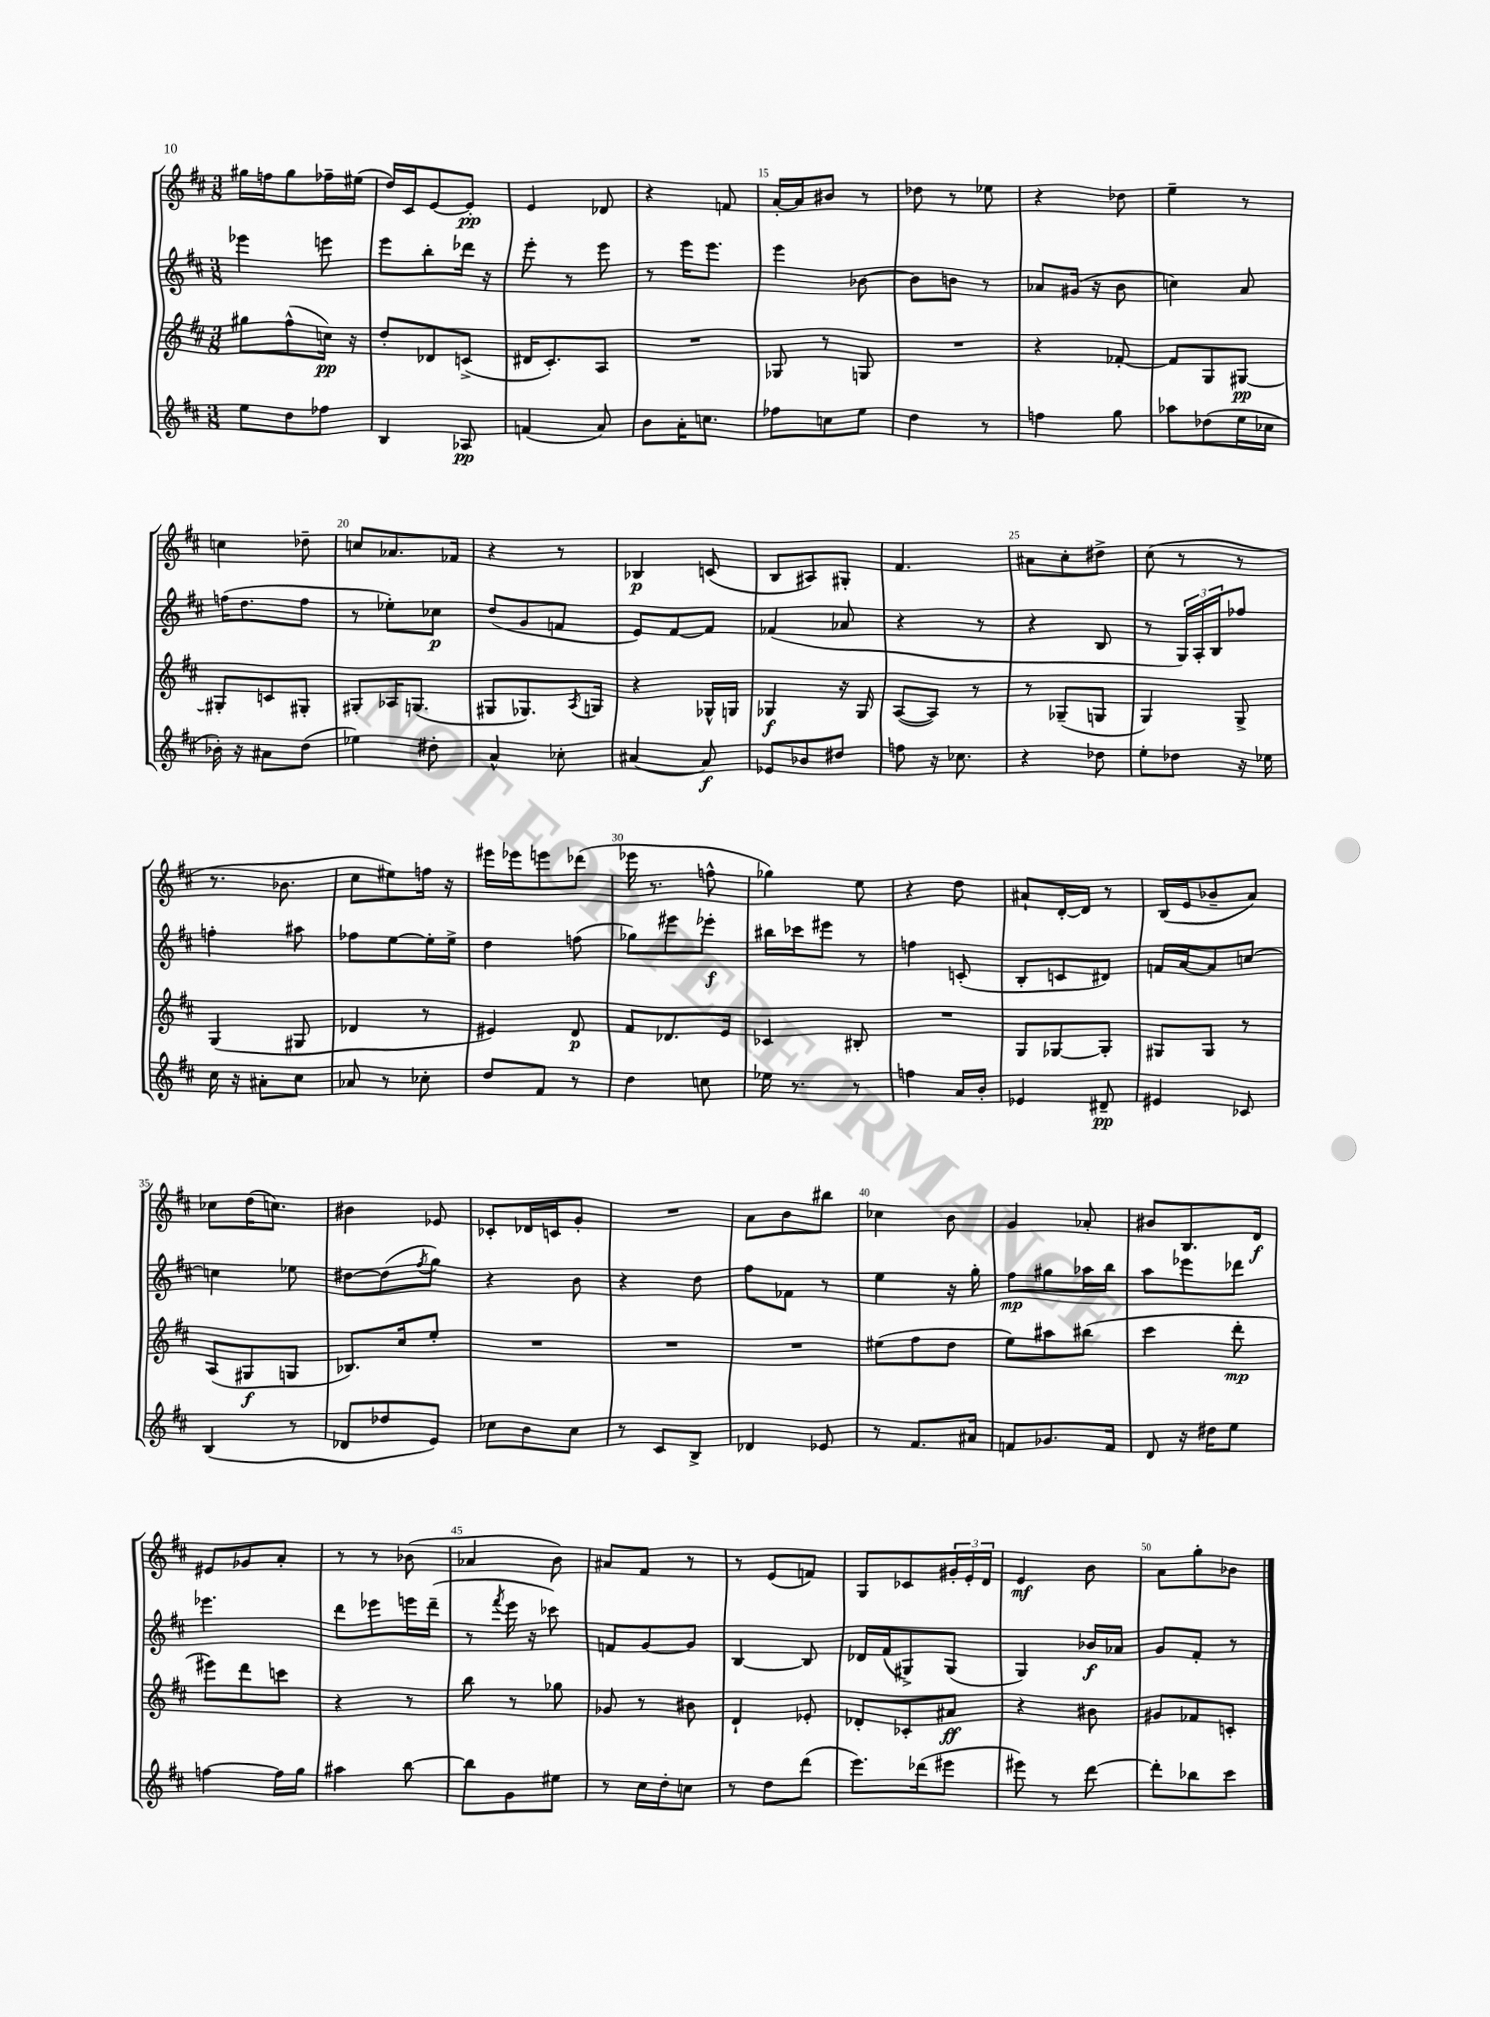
<<
\new StaffGroup <<
\new Staff = "s0" {
    \clef treble \key d \major \numericTimeSignature \time 3/8
    gis''16 f''16 gis''8 fes''16-- eis''16( |
    d''16) cis'16 e'8~ e'8-.\pp |
    e'4 des'8 |
    r4 f'8 |
    a'16~-. a'16 bis'8 r8 |
    des''8 r8 ees''8 |
    r4 des''8 |
    e''4-- r8 |
    c''4 des''8-- |
    c''8 aes'8. fes'16 |
    r4 r8 |
    bes4\p c'8( |
    b8 ais8) gis8-. |
    fis'4. |
    ais'8 cis''8-. dis''8-> |
    cis''8( r8 r8 |
    r8. bes'8. |
    cis''8 eis''8) f''16 r16 |
    eis'''16 ees'''16 e'''8 des'''8( |
    ees'''16 r8. f''8-^ |
    ges''4) e''8 |
    r4 d''8 |
    ais'8-! d'16~-. d'16 r8 |
    b16( e'16 bes'8-- a'8) |
    ces''8 d''16( c''8.) |
    bis'4 ees'8 |
    ces'8-. des'16 c'16 g'8-. |
    R4. |
    a'8 b'8 bis''8 |
    ces''4 b'8 |
    g'4 aes'8-. |
    bis'8 b8. d'16\f |
    eis'8 ges'8 a'8-. |
    r8 r8 bes'8( |
    aes'4 b'8) |
    ais'8 fis'8 r8 |
    r8 e'8( f'8) |
    g8 ces'8 \tuplet 3/2 { gis'16-. e'16-. d'16 } |
    e'4\mf b'8 |
    a'8 g''8-. bes'8 \bar "|." |
}
\new Staff = "s1" {
    \clef treble \key d \major \numericTimeSignature \time 3/8
    ees'''4 e'''8 |
    e'''8 b''8-. des'''16 r16 |
    e'''8-. r8 e'''8 |
    r8 e'''16 e'''8. |
    e'''4 bes'8~ |
    bes'8 b'8 r8 |
    aes'8 gis'16( r16 b'8 |
    c''4) a'8 |
    f''16( d''8. f''8 |
    r8 ees''8-.) ces''8\p |
    d''8( g'8 f'8 |
    e'8) fis'8~ fis'8 |
    fes'4( aes'8 |
    r4 r8 |
    r4 b8 |
    r8 \tuplet 3/2 { g16) a16-. b16 } fes''8 |
    f''4-. ais''8 |
    fes''8 e''8~ e''16-. e''16-> |
    d''4 f''8( |
    ges''8) eis'''8 ees'''8-.\f |
    bis''16 ces'''16 eis'''8 r8 |
    f''4 c'8-.( |
    b8-. c'8 dis'8) |
    f'16 a'16~ a'8 c''8~ |
    c''4 ees''8 |
    dis''8~ dis''8( \acciaccatura { fis''8 } g''8) |
    r4 b'8 |
    r4 d''8 |
    fis''8 fes'8 r8 |
    e''4 r16 g''16-. |
    fis''8\mp gis''8 aes''16 b''16 |
    a''8 ees'''8 des'''8 |
    ees'''4. |
    d'''8 ees'''8 e'''16 d'''16--( |
    r8 \acciaccatura { fis'''8 } e'''16 r16 ces'''8) |
    f'8 g'8~ g'8 |
    b4~ b8 |
    des'16 fis'16( gis8->) gis8( |
    g4) bes'16\f aes'16 |
    g'8 fis'8-. r8 \bar "|." |
}
\new Staff = "s2" {
    \clef treble \key d \major \numericTimeSignature \time 3/8
    gis''8 fis''8-^( c''16\pp) r16 |
    d''8-. des'8 c'8->( |
    dis'16 cis'8.-.) a8 |
    R4. |
    ges8 r8 g8 |
    R4. |
    r4 fes'8~-. |
    fes'8 g8 gis8~\pp |
    gis8-. c'8 gis8-. |
    gis8-. aes16 g8.( |
    gis8 ges8.) \acciaccatura { a8 } g16 |
    r4 ges16-^ g16 |
    ges4\f r16 ges16 |
    a8~( a8) r8 |
    r8 ges8--( g8 |
    g4) g8-> |
    g4( gis8 |
    des'4 r8 |
    eis'4) d'8\p |
    fis'8 des'8. e'16 |
    ces'4 bis8-. |
    R4. |
    g8 ges8~ ges8-. |
    gis8 gis8 r8 |
    a8( gis8\f g8 |
    bes8.) cis''16 e''8-. |
    R4. |
    R4. |
    R4. |
    eis''8( fis''8 d''8 |
    e''8) ais''8 bis''8( |
    cis'''4 d'''8-.\mp |
    eis'''8) d'''8 c'''8 |
    r4 r8 |
    b''8 r8 ges''8 |
    ges'8 r8 bis'8 |
    d'4-! ees'8-. |
    des'8-. ces'8-. ais'8\ff |
    r4 bis'8 |
    gis'8 fes'8 c'8-. \bar "|." |
}
\new Staff = "s3" {
    \clef treble \key d \major \numericTimeSignature \time 3/8
    e''8 d''8 fes''8 |
    b4 aes8\pp |
    f'4( a'8) |
    b'8 a'16-. c''8. |
    fes''8 c''8 e''8 |
    d''4 r8 |
    f''4 g''8 |
    aes''8 des''8( e''16 ces''16 |
    bes'16-.) r16 ais'8 d''8( |
    ees''4) dis''8-. |
    a'4-^ ces''8-. |
    ais'4~ ais'8\f |
    ees'8 bes'8 dis''8 |
    f''8 r16 ces''8. |
    r4 des''8 |
    e''8-. des''8 r16 ees''16 |
    cis''16 r16 ais'8-. cis''8 |
    aes'8 r8 ces''8-. |
    d''8 fis'8 r8 |
    d''4 c''8 |
    ees''16 r8. r8 |
    f''4 a'16 b'16-. |
    ees'4 dis'8--\pp |
    eis'4 ces'8 |
    b4( r8 |
    des'8 des''8 e'8) |
    ces''8 b'8 ces''8 |
    r8 cis'8 b8-> |
    des'4 ees'8 |
    r8 fis'8. ais'16 |
    f'8 ges'8. f'16 |
    d'8 r16 dis''16 e''8 |
    f''4~ f''16 g''16 |
    ais''4 b''8~ |
    b''8 g'8 eis''8 |
    r8 cis''16 d''16-. c''8 |
    r8 d''8 d'''8( |
    e'''8.) des'''16( eis'''8 |
    eis'''8) r8 d'''8~ |
    d'''8-. bes''8 cis'''8 \bar "|." |
}
>>
>>
\layout { \context { \Score currentBarNumber = #11 \override BarNumber.break-visibility = ##(#f #t #t) barNumberVisibility = #(every-nth-bar-number-visible 5) } }
